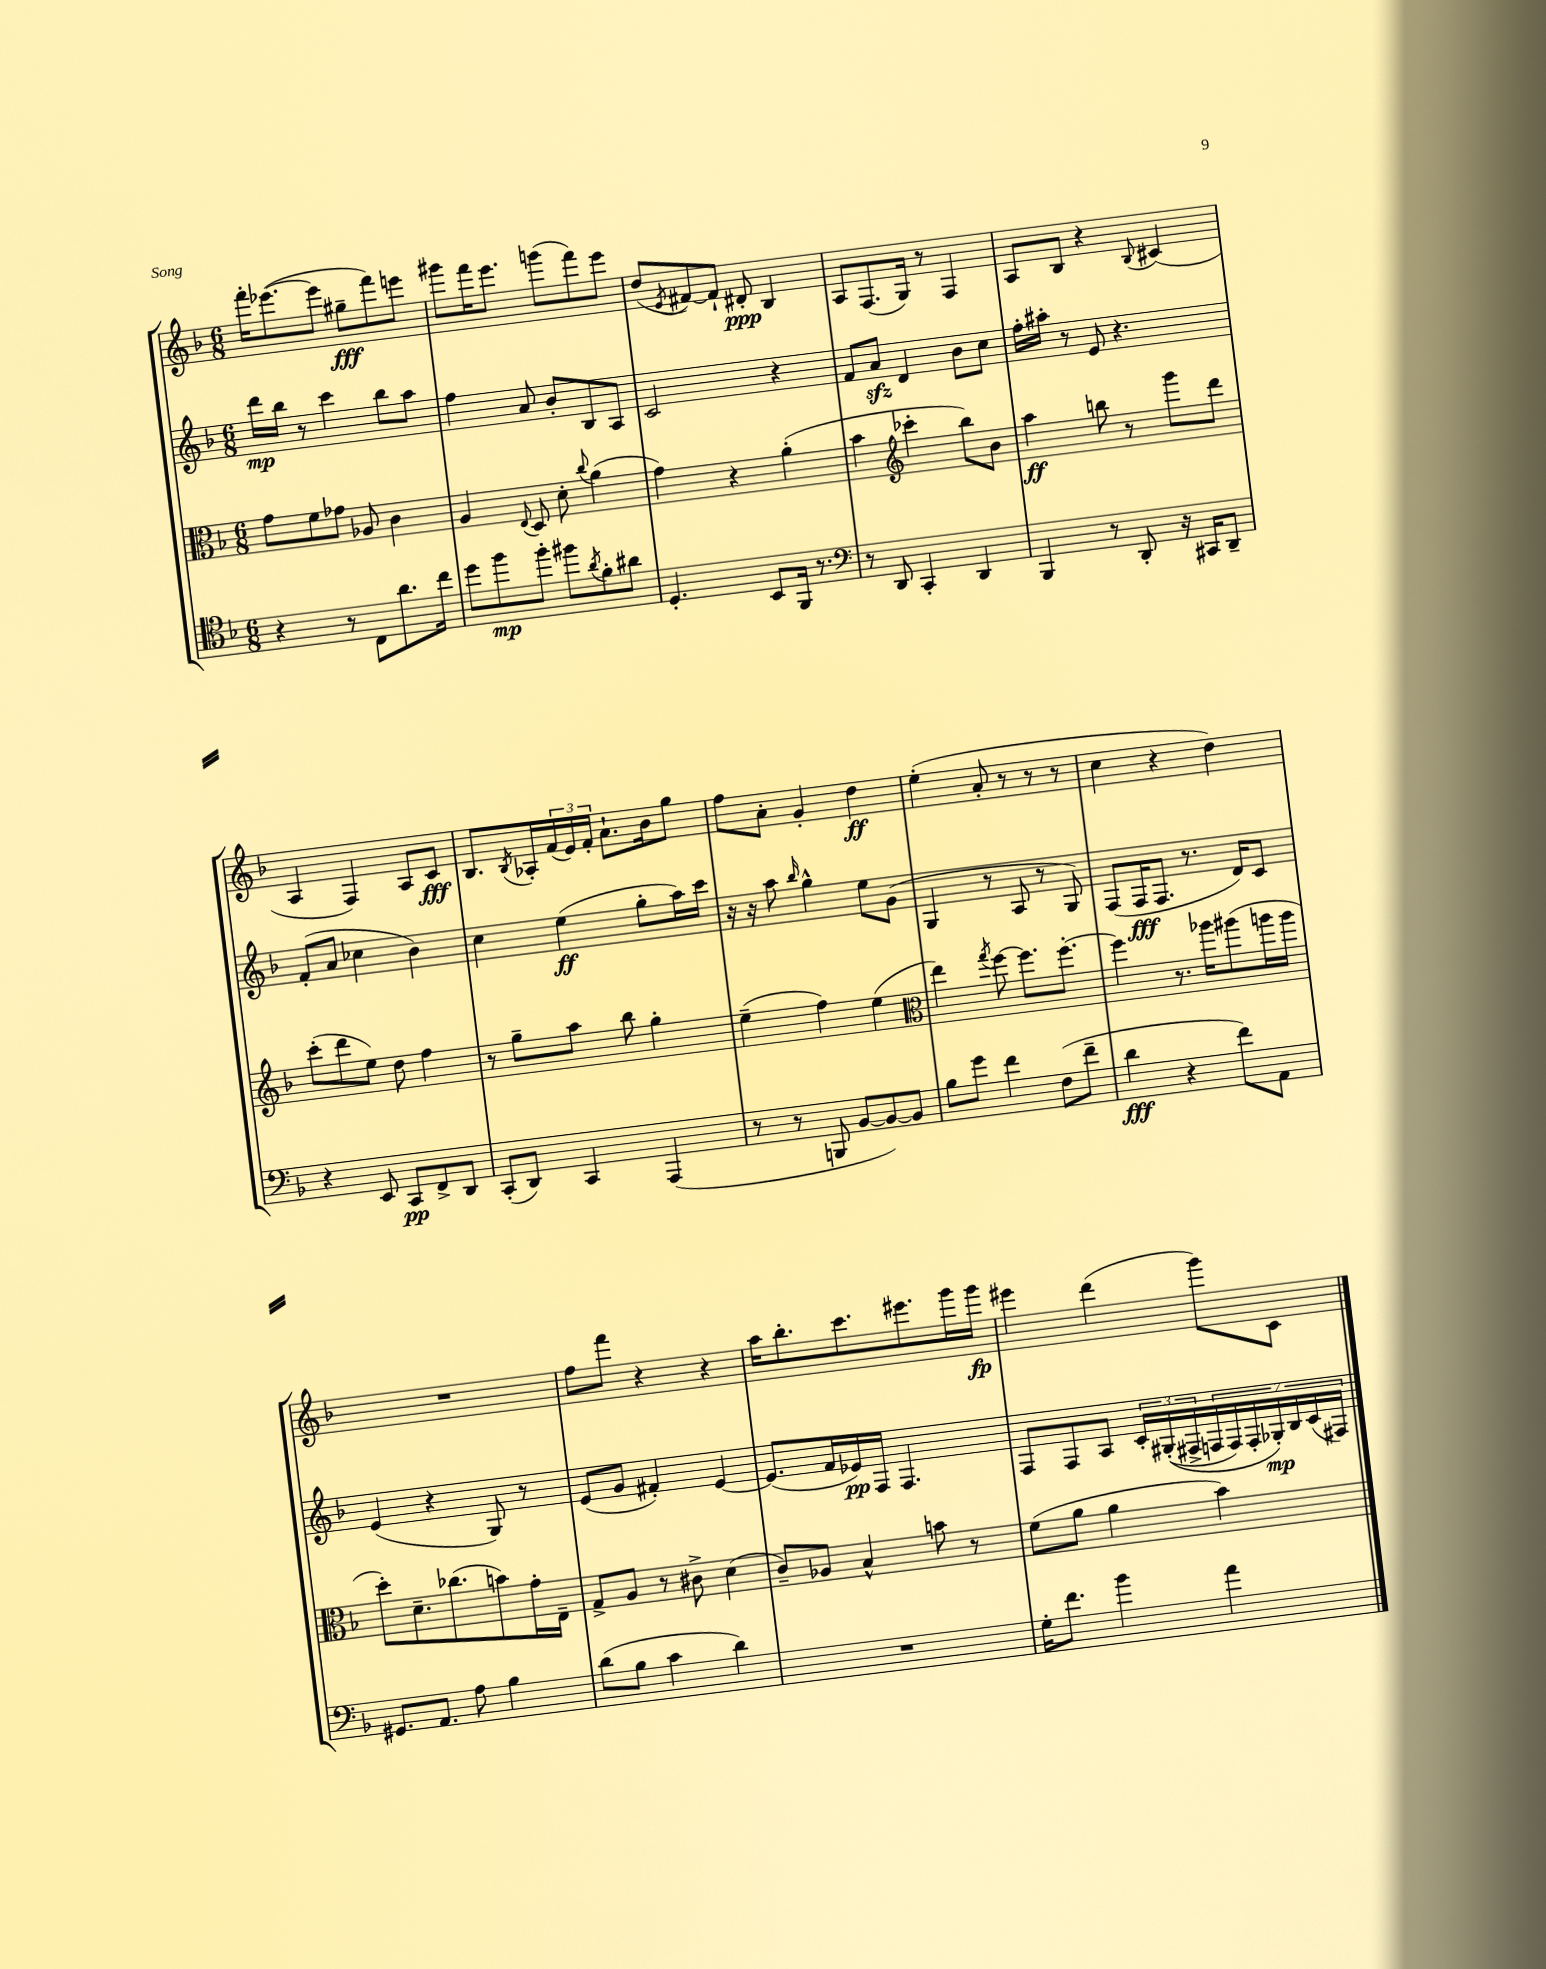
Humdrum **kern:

**kern	**kern	**kern	**kern
*staff4	*staff3	*staff2	*staff1
*clefC4	*clefC3	*clefG2	*clefG2
*k[b-]	*k[b-]	*k[b-]	*k[b-]
*M6/8	*M6/8	*M6/8	*M6/8
4r	8g	16ddd	16fff'
.	.	16bb-	([8.eee-
.	8f	8r	.
8r	8g-	4ccc	8eee-]
8C	8A-	.	8gg#~
8.a	4c	8bb-	8fff)
.	.	8aa	8eee
16cc	.	.	.
=	=	=	=
8dd	4A	4ff	8ggg#
8ff	.	.	16fff
.	.	.	8.eee
.	8qqE	.	.
8ff'	8D	8a	.
8ff#	8d'	8b-'	(8ggg
8qa	8qqcc	.	.
8f'	(4a	8B-	8fff)
8a#	.	8A	8eee
=	=	=	=
4.D'	4g)	2c	(8dd
.	.	.	8qe
.	.	.	[8f#)
.	4r	.	8f#`]
8BB-	.	.	8d#'
16FF	(4a'	4r	4B-
8.r	.	.	.
=	=	=	=
*clefF4	*	*	*
8r	4b-	8f	8A
8DD	.	8a	(8.F
*	*clefG2	*	*
4CC'	4ccc-'	4d	.
.	.	.	16G)
.	.	.	8r
4DD	8bb-)	8b-	4F
.	8b-	8cc	.
=	=	=	=
4BBB-	4aa	16ff'	8A
.	.	16aa#'	.
.	.	8r	8B-
8r	8bb	8e	4r
8DD'	8r	4.r	.
.	.	.	8qqB-
16r	8ggg	.	(4c#
16CC#	.	.	.
8DD~	8ddd	.	.
=	=	=	=
4r	(8ccc'	(8f'	4A
.	8ddd	8a	.
8EE	8ee)	4cc-	4F)
8CC	8dd	.	.
8FF^	4ff	4b-)	8A
8DD	.	.	8c
=	=	=	=
(8CC'	8r	4cc	8.B-
8DD)	8gg~	.	.
.	.	.	8qB-
.	.	.	16A-'
4CC	8aa	(4ee	(24f
.	.	.	24e)
.	.	.	24f'
.	8bb-	.	8.a`
(4AAA	4gg'	8gg'	.
.	.	.	16b-
.	.	16aa)	8gg
.	.	16ccc	.
=	=	=	=
8r	(4ee~	16r	8ff
.	.	16r	.
8r	.	8aa	8a'
.	.	16qqbb-	.
8BBB	4ff)	4gg^^	4g'
[8BB-	.	.	.
8BB-_)	(4ee	8ee	4dd
8BB-]	.	(8g	.
=	=	=	=
*	*clefC3	*	*
8B-	4ee)	4G	(4ee'
8g	.	.	.
.	8qgg	.	.
4f	[8ff	8r	8a'
.	8.ff]	8A	8r
(8F	.	8r	8r
.	[8.ff'	.	.
8f~	.	8G)	8r
=	=	=	=
4d	4ff]	(8F	4cc
.	.	16F	.
.	.	8.F	.
4r	8.r	.	4r
.	.	8.r	.
.	16aa-	.	.
8f)	(8aa#	.	4dd)
.	.	16d)	.
8AA	16aa	8c	.
.	16aa	.	.
=	=	=	=
8.GG#	8dd')	(4e	2.r
.	8.d~	.	.
8.AA	.	.	.
.	.	4r	.
.	(8.cc-	.	.
8A	.	.	.
4B-	8b)	8G)	.
.	16g'	8r	.
.	16E~	.	.
=	=	=	=
(8d	8G^	(8e	8ff
8B-	8A	8g	8fff
4c	8r	4f#')	4r
.	8c#^	.	.
4d)	(4d	[4e	4r
=	=	=	=
2.r	8c~)	(8.e]	16aa
.	.	.	8.bb-'
.	8A-	.	.
.	.	16f	.
.	4B-^^	16e-)	8.ccc
.	.	16F	.
.	.	4.F	.
.	.	.	8.eee#
.	8b	.	.
.	8r	.	16ggg
.	.	.	16ggg
=	=	=	=
16G'	(8f	8F	4eee#
8.f	.	.	.
.	8a	8F	.
4b-	4a	8A	(4ddd
.	.	24c'	.
.	.	&((24G#'	.
.	.	24F#^	.
4a	4b-)	28F	8ggg)
.	.	28F)	.
.	.	28F'	.
.	.	28G-'&)	.
.	.	.	8c
.	.	28B-	.
.	.	(28c	.
.	.	28F#)	.
==	==	==	==
*-	*-	*-	*-
